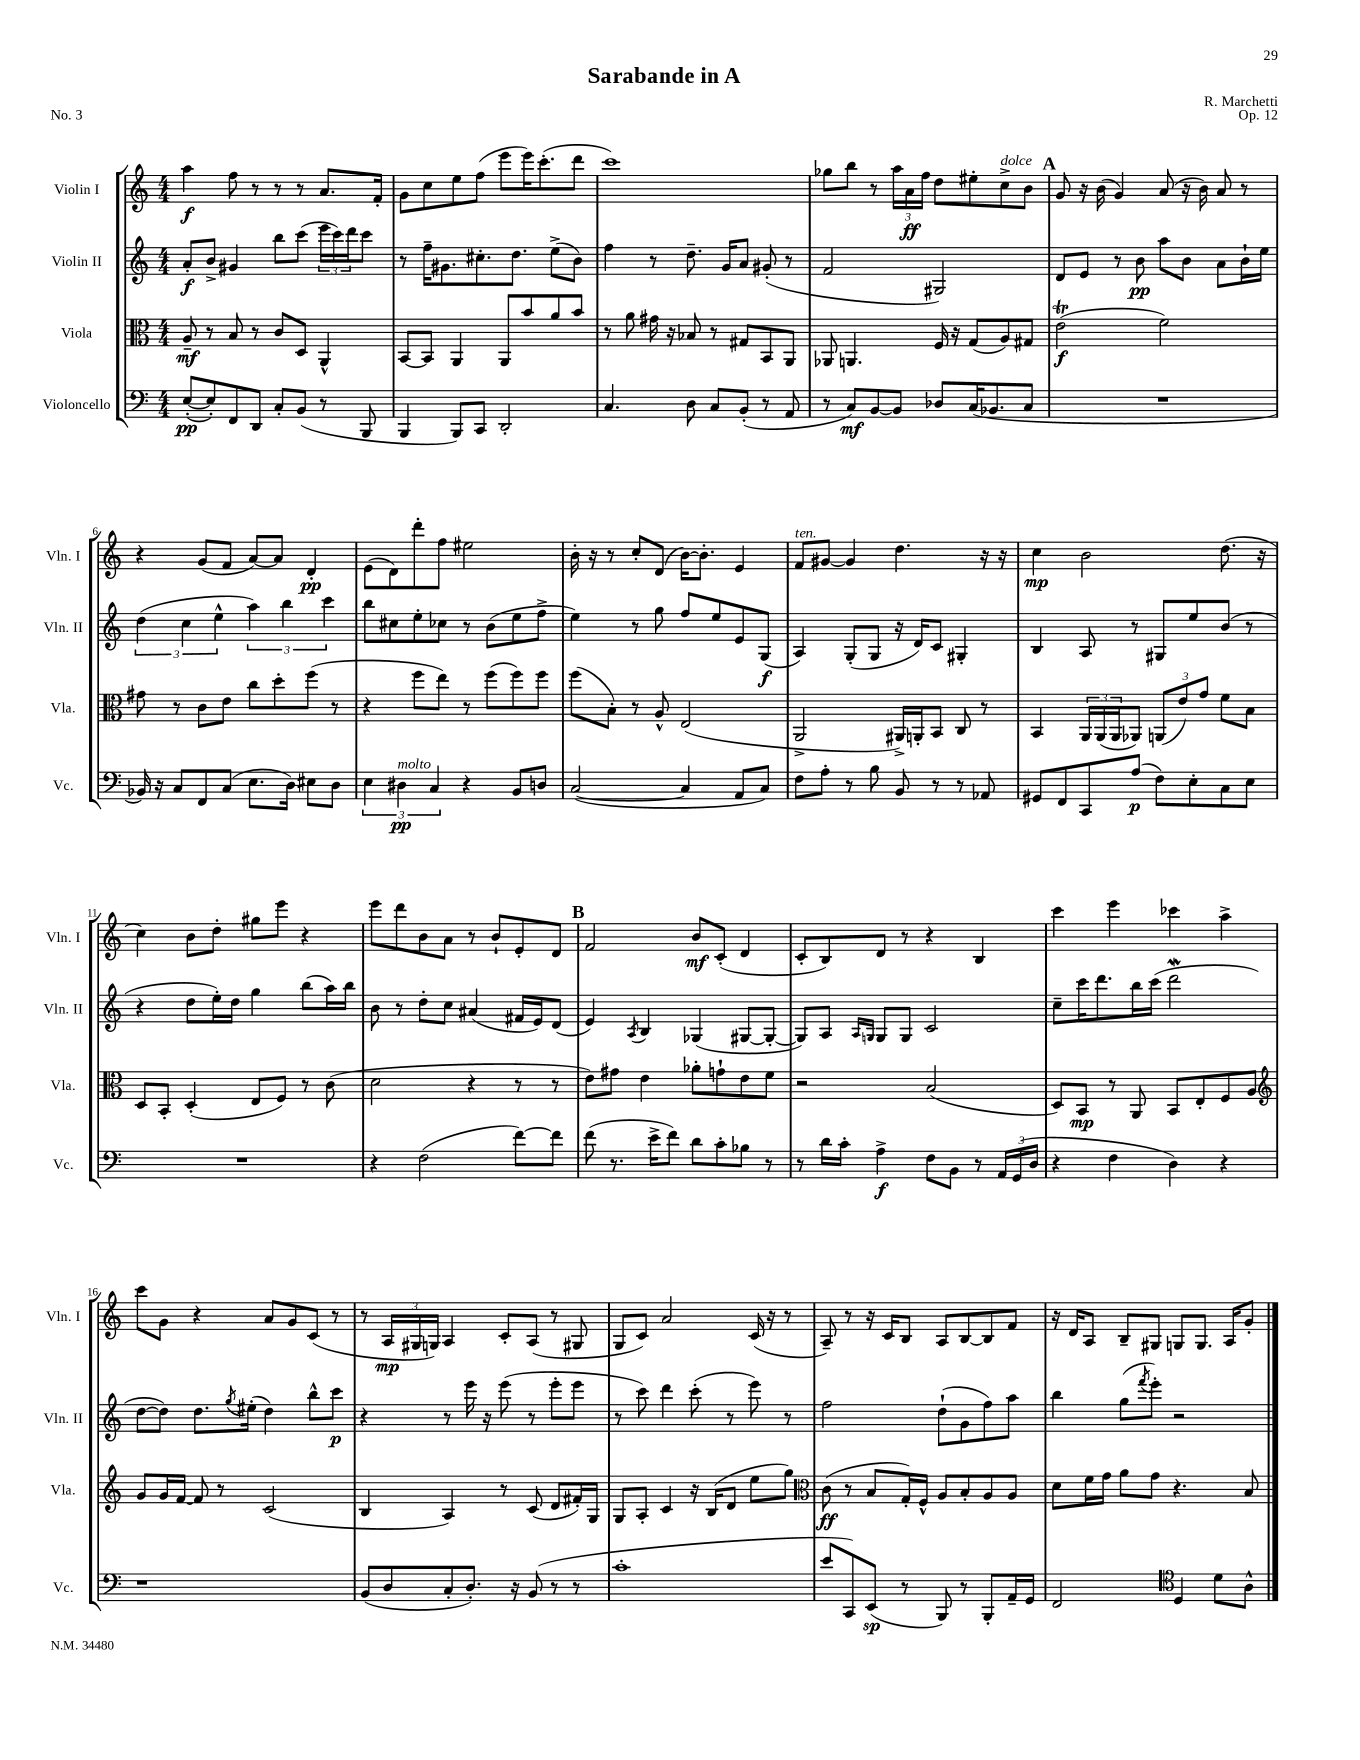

**kern	**dynam	**kern	**dynam	**kern	**dynam	**kern	**dynam
*part4	*part4	*part3	*part3	*part2	*part2	*part1	*part1
*staff4	*staff4	*staff3	*staff3	*staff2	*staff2	*staff1	*staff1
*I"Violoncello	*	*I"Viola	*	*I"Violin II	*	*I"Violin I	*
*I'Vc.	*	*I'Vla.	*	*I'Vln. II	*	*I'Vln. I	*
*clefF4	*	*clefC3	*	*clefG2	*	*clefG2	*
*k[]	*	*k[]	*	*k[]	*	*k[]	*
*M4/4	*	*M4/4	*	*M4/4	*	*M4/4	*
=1	=1	=1	=1	=1	=1	=1	=1
([8E'/L	pp	8A~/	mf	8a'/L	f	4aa\	f
8E'/])	.	8r	.	8b^/J	.	.	.
8FF/	.	8B/	.	4g#X/	.	8ff\	.
8DD/J	.	8r	.	.	.	8r	.
8C'/L	.	8c/L	.	8bb\L	.	8r	.
(8BB/J	.	8D/J	.	(8ccc\J	.	8r	.
8r	.	4AA^^/	.	24eee\LL	.	8.a/L	.
.	.	.	.	24ccc\)	.	.	.
.	.	.	.	24ddd\J	.	.	.
8BBB/	.	.	.	8ccc\J	.	.	.
.	.	.	.	.	.	16f'/Jk	.
=2	=2	=2	=2	=2	=2	=2	=2
4BBB/	.	[8BB/L	.	8r	.	8g\L	.
.	.	8BB/J]	.	16ff~\KL	.	8cc\	.
.	.	.	.	8.g#X\	.	.	.
8BBB/L)	.	4AA/	.	.	.	8ee\	.
8CC/J	.	.	.	8.cc#X'\	.	(8ff\J	.
2DD'/	.	8AA/L	.	.	.	8eee\L	.
.	.	.	.	8.dd\J	.	.	.
.	.	8b/	.	.	.	16eee\K)	.
.	.	.	.	.	.	(8.ccc'\	.
.	.	8a/	.	(8ee^\L	.	.	.
.	.	8b/J	.	8b\J)	.	8ddd\J	.
=3	=3	=3	=3	=3	=3	=3	=3
4.C/	.	8r	.	4ff\	.	1ccc)	.
.	.	8a\	.	.	.	.	.
.	.	16g#X\	.	8r	.	.	.
.	.	16r	.	.	.	.	.
8D\	.	8B-X/	.	8.dd~\	.	.	.
8C/L	.	8r	.	.	.	.	.
.	.	.	.	16g/KL	.	.	.
(8BB'/J	.	8G#X/L	.	8a/J	.	.	.
8r	.	8BB/	.	(8g#X'/	.	.	.
8AA/	.	8AA/J	.	8r	.	.	.
=4	=4	=4	=4	=4	=4	=4	=4
8r	.	8AA-X/	.	2f/	.	8gg-X\L	.
8C/L)	mf	4.AAn/	.	.	.	8bb\J	.
[8BB/	.	.	.	.	.	8r	.
8BB/J]	.	.	.	.	.	24aa\LL	.
.	.	.	.	.	.	24a\	ff
.	.	.	.	.	.	24ff\JJ	.
8D-X/L	.	16F/	.	2G#X/)	.	8dd\L	.
.	.	16r	.	.	.	.	.
(16C/K	.	(8G/L	.	.	.	8ee#X'\	.
8.BB-X/	.	.	.	.	.	.	.
!	!	!	!	!	!	!LO:TX:a:i:t=dolce	!
.	.	8A/)	.	.	.	8cc^\	.
8C/J	.	8G#X/J	.	.	.	8b\J	.
!!LO:REH:place=s1:t=A
=5	=5	=5	=5	=5	=5	=5	=5
1r	.	(2et\	f	8d/L	.	8g/	.
.	.	.	.	8e/J	.	16r	.
.	.	.	.	.	.	(16b\	.
.	.	.	.	8r	.	4g/)	.
.	.	.	.	8b\	pp	.	.
.	.	2f\)	.	8aa\L	.	(8a/	.
.	.	.	.	8b\J	.	16r	.
.	.	.	.	.	.	16b\)	.
.	.	.	.	8a\L	.	8a/	.
.	.	.	.	16b`\L	.	8r	.
.	.	.	.	16ee\JJ	.	.	.
!!LO:LB:g=z
=6	=6	=6	=6	=6	=6	=6	=6
16BB-X/)	.	8g#X\	.	(6dd\	.	4r	.
16r	.	.	.	.	.	.	.
8C/L	.	8r	.	.	.	.	.
.	.	.	.	6cc\	.	.	.
8FF/	.	8c\L	.	.	.	(8g/L	.
.	.	.	.	6ee^^\	.	.	.
(8C/J	.	8e\J	.	.	.	8f/J	.
8.E\L	.	8cc\L	.	6aa\)	.	[8a/L)	.
.	.	8dd'\	.	.	.	8a/J]	.
.	.	.	.	6bb\	.	.	.
16D\Jk)	.	.	.	.	.	.	.
8E#X\L	.	(8ff\J	.	.	.	4d'/	pp
.	.	.	.	6ccc\	.	.	.
8D\J	.	8r	.	.	.	.	.
=7	=7	=7	=7	=7	=7	=7	=7
6E\	.	4r	.	8bb\L	.	(8e\L	.
.	.	.	.	8cc#X\	.	8d\)	.
!LO:TX:a:i:t=molto	!	!	!	!	!	!	!
6D#X\	pp	.	.	.	.	.	.
.	.	8ff\L	.	8ee'\	.	8ddd'\	.
6C/	.	.	.	.	.	.	.
.	.	8ee\J)	.	8cc-X\J	.	8ff\J	.
4r	.	8r	.	8r	.	2ee#X\	.
.	.	(8ff\L	.	(8b\L	.	.	.
8BB/L	.	8ff\)	.	8ee\	.	.	.
8Dn/J	.	8ff\J	.	8ff^\J	.	.	.
=8	=8	=8	=8	=8	=8	=8	=8
([2C/	.	(8ff\L	.	4ee\)	.	16b'\	.
.	.	.	.	.	.	16r	.
.	.	8B'\J)	.	.	.	8r	.
.	.	8r	.	8r	.	8cc'/L	.
.	.	8A^^/	.	8gg\	.	(8d/J	.
4C/]	.	(2E/	.	8ff/L	.	[16b\KL)	.
.	.	.	.	.	.	8.b'\J]	.
.	.	.	.	8ee/	.	.	.
8AA/L	.	.	.	8e/	.	4e/	.
8C/J)	.	.	.	(8G/J	f	.	.
=9	=9	=9	=9	=9	=9	=9	=9
!	!	!	!	!	!	!LO:TX:a:i:t=ten.	!
8F\L	.	2AA^/	.	4A/)	.	8f/L	.
8A'\J	.	.	.	.	.	[8g#X/J	.
8r	.	.	.	(8G'/L	.	4g#/]	.
8B\	.	.	.	8G/J	.	.	.
8BB/	.	16AA#X^/LL)	.	16r	.	4.dd\	.
.	.	16AAn'/J	.	16d/KL)	.	.	.
8r	.	8BB/J	.	8c/J	.	.	.
8r	.	8C/	.	4G#X'/	.	.	.
8AA-X/	.	8r	.	.	.	16r	.
.	.	.	.	.	.	16r	.
=10	=10	=10	=10	=10	=10	=10	=10
8GG#X/L	.	4BB/	.	4B/	.	4cc\	mp
8FF/	.	.	.	.	.	.	.
8CC/	.	24AA/LL	.	8A/	.	2b\	.
.	.	(24AA/	.	.	.	.	.
.	.	24AA/J	.	.	.	.	.
(8A/J	p	8AA-X/J)	.	8r	.	.	.
8F\L)	.	(12AAn/L	.	8G#X/L	.	.	.
.	.	12e/)	.	.	.	.	.
8E'\	.	.	.	8ee/	.	.	.
.	.	12g/J	.	.	.	.	.
8C\	.	8f\L	.	(8b/J	.	(8.dd\	.
8E\J	.	8B\J	.	8r	.	.	.
.	.	.	.	.	.	16r	.
!!LO:LB:g=z
=11	=11	=11	=11	=11	=11	=11	=11
1r	.	8D/L	.	4r	.	4cc\)	.
.	.	8BB'/J	.	.	.	.	.
.	.	(4D'/	.	8dd\L	.	8b\L	.
.	.	.	.	16ee'\L)	.	8dd'\J	.
.	.	.	.	16dd\JJ	.	.	.
.	.	8E/L	.	4gg\	.	8gg#X\L	.
.	.	8F/J)	.	.	.	8eee\J	.
.	.	8r	.	(8bb\L	.	4r	.
.	.	(8c\	.	16aa\L)	.	.	.
.	.	.	.	16bb\JJ	.	.	.
=12	=12	=12	=12	=12	=12	=12	=12
4r	.	2d\	.	8b\	.	8eee\L	.
.	.	.	.	8r	.	8ddd\	.
(2F\	.	.	.	8dd'\L	.	8b\	.
.	.	.	.	8cc\J	.	8a\J	.
.	.	4r	.	(4a#X/	.	8r	.
.	.	.	.	.	.	8b`/L	.
[8f\L)	.	8r	.	16f#X/LL	.	8e'/	.
.	.	.	.	16e/J)	.	.	.
8f\J]	.	8r	.	(8d/J	.	8d/J	.
!!LO:REH:place=s1:t=B
=13	=13	=13	=13	=13	=13	=13	=13
(8f\	.	8e\L)	.	4e/)	.	2f/	.
8.r	.	8g#X\J	.	.	.	.	.
.	.	.	.	8qA/	.	.	.
.	.	4e\	.	4B/	.	.	.
16e^\KL	.	.	.	.	.	.	.
8f\J)	.	.	.	.	.	.	.
8d\L	.	8a-X'\L	.	(4G-X/	.	8b/L	mf
8c'\	.	8gn`\	.	.	.	(8c'/J	.
8B-X\J	.	8e\	.	[8G#X/L	.	4d/	.
8r	.	8f\J	.	8G#'/J_	.	.	.
=14	=14	=14	=14	=14	=14	=14	=14
8r	.	2r	.	8G#/L])	.	8c'/L	.
16d\LL	.	.	.	8A/J	.	8B/)	.
16c'\JJ	.	.	.	.	.	.	.
.	.	.	.	16qqA/LL	.	.	.
.	.	.	.	16qqGn/JJ	.	.	.
4A^\	f	.	.	8G/L	.	8d/J	.
.	.	.	.	8G/J	.	8r	.
8F\L	.	(2B/	.	2c/	.	4r	.
8BB\J	.	.	.	.	.	.	.
8r	.	.	.	.	.	4B/	.
24AA/LL	.	.	.	.	.	.	.
(24GG/	.	.	.	.	.	.	.
24D/JJ	.	.	.	.	.	.	.
=15	=15	=15	=15	=15	=15	=15	=15
4r	.	8D/L)	.	8cc~\L	.	4ccc\	.
.	.	8BB/J	mp	16ccc\K	.	.	.
.	.	.	.	8.ddd\	.	.	.
4F\	.	8r	.	.	.	4eee\	.
.	.	8AA/	.	16bb\L	.	.	.
.	.	.	.	(16ccc\JJ	.	.	.
4D\)	.	8BB/L	.	2dddW\	.	4ccc-X\	.
.	.	8E'/	.	.	.	.	.
4r	.	8F/	.	.	.	4aa^\	.
.	.	8A/J	.	.	.	.	.
!!LO:LB:g=z
=16	=16	=16	=16	=16	=16	=16	=16
*	*	*clefG2	*	*	*	*	*
1r	.	8g/L	.	[8dd\L	.	8ccc\L	.
.	.	16g/L	.	8dd\J])	.	8g\J	.
.	.	[16f/JJ	.	.	.	.	.
.	.	8f/]	.	8.dd\L	.	4r	.
.	.	8r	.	.	.	.	.
.	.	.	.	8qgg/	.	.	.
.	.	.	.	(16ee#X'\Jk	.	.	.
.	.	(2c/	.	4dd\)	.	8a/L	.
.	.	.	.	.	.	8g/	.
.	.	.	.	8bb^^\L	.	(8c/J	.
.	.	.	.	8ccc\J	p	8r	.
=17	=17	=17	=17	=17	=17	=17	=17
(8BB/L	.	4B/	.	4r	.	8r	.
8D/	.	.	.	.	.	24A/LL	mp
.	.	.	.	.	.	24G#X/	.
.	.	.	.	.	.	24Gn/JJ)	.
8C'/	.	4A/)	.	8r	.	4A/	.
8.D'/J)	.	.	.	16eee\	.	.	.
.	.	.	.	16r	.	.	.
.	.	8r	.	(8eee\	.	8c'/L	.
16r	.	.	.	.	.	.	.
(8BB/	.	(8c/	.	8r	.	(8A/J	.
8r	.	8d/L	.	8eee'\L	.	8r	.
8r	.	16f#X'/L)	.	8eee\J	.	8G#X/	.
.	.	16G/JJ	.	.	.	.	.
=18	=18	=18	=18	=18	=18	=18	=18
1c'	.	8G/L	.	8r	.	8G/L	.
.	.	8A'/J	.	8ccc\)	.	8c/J)	.
.	.	4c/	.	4ddd\	.	2a/	.
.	.	16r	.	(8ccc'\	.	.	.
.	.	(16B/KL	.	.	.	.	.
.	.	8d/J	.	8r	.	.	.
.	.	8ee\L	.	8eee\)	.	(16c/	.
.	.	.	.	.	.	16r	.
.	.	8gg\J)	.	8r	.	8r	.
=19	=19	=19	=19	=19	=19	=19	=19
*	*	*clefC3	*	*	*	*	*
8e/L	.	(8c\	ff	2ff\	.	8A~/)	.
8CC/)	.	8r	.	.	.	8r	.
(8EE/J	sp	8B/L	.	.	.	16r	.
.	.	.	.	.	.	16c/KL	.
8r	.	16G'/L)	.	.	.	8B/J	.
.	.	16F^^/JJ	.	.	.	.	.
8BBB/)	.	8A/L	.	(8dd`\L	.	8A/L	.
8r	.	8B'/	.	8g\	.	[8B/	.
8BBB'/L	.	8A/	.	8ff\)	.	8B/]	.
16AA~/L	.	8A/J	.	8aa\J	.	8f/J	.
16GG/JJ	.	.	.	.	.	.	.
=20	=20	=20	=20	=20	=20	=20	=20
2FF/	.	8d\L	.	4bb\	.	16r	.
.	.	.	.	.	.	16d/KL	.
.	.	16f\L	.	.	.	8A/J	.
.	.	16g\JJ	.	.	.	.	.
.	.	8a\L	.	(8gg\L	.	8B~/L	.
.	.	.	.	8qfff/	.	.	.
.	.	8g\J	.	8eee'\J)	.	8G#X/J	.
*clefC4	*	*	*	*	*	*	*
4D/	.	4.r	.	2r	.	8Gn/L	.
.	.	.	.	.	.	8.G/J	.
8d\L	.	.	.	.	.	.	.
.	.	.	.	.	.	16A/KL	.
8A^^\J	.	8B/	.	.	.	8g'/J	.
==	==	==	==	==	==	==	==
*-	*-	*-	*-	*-	*-	*-	*-
